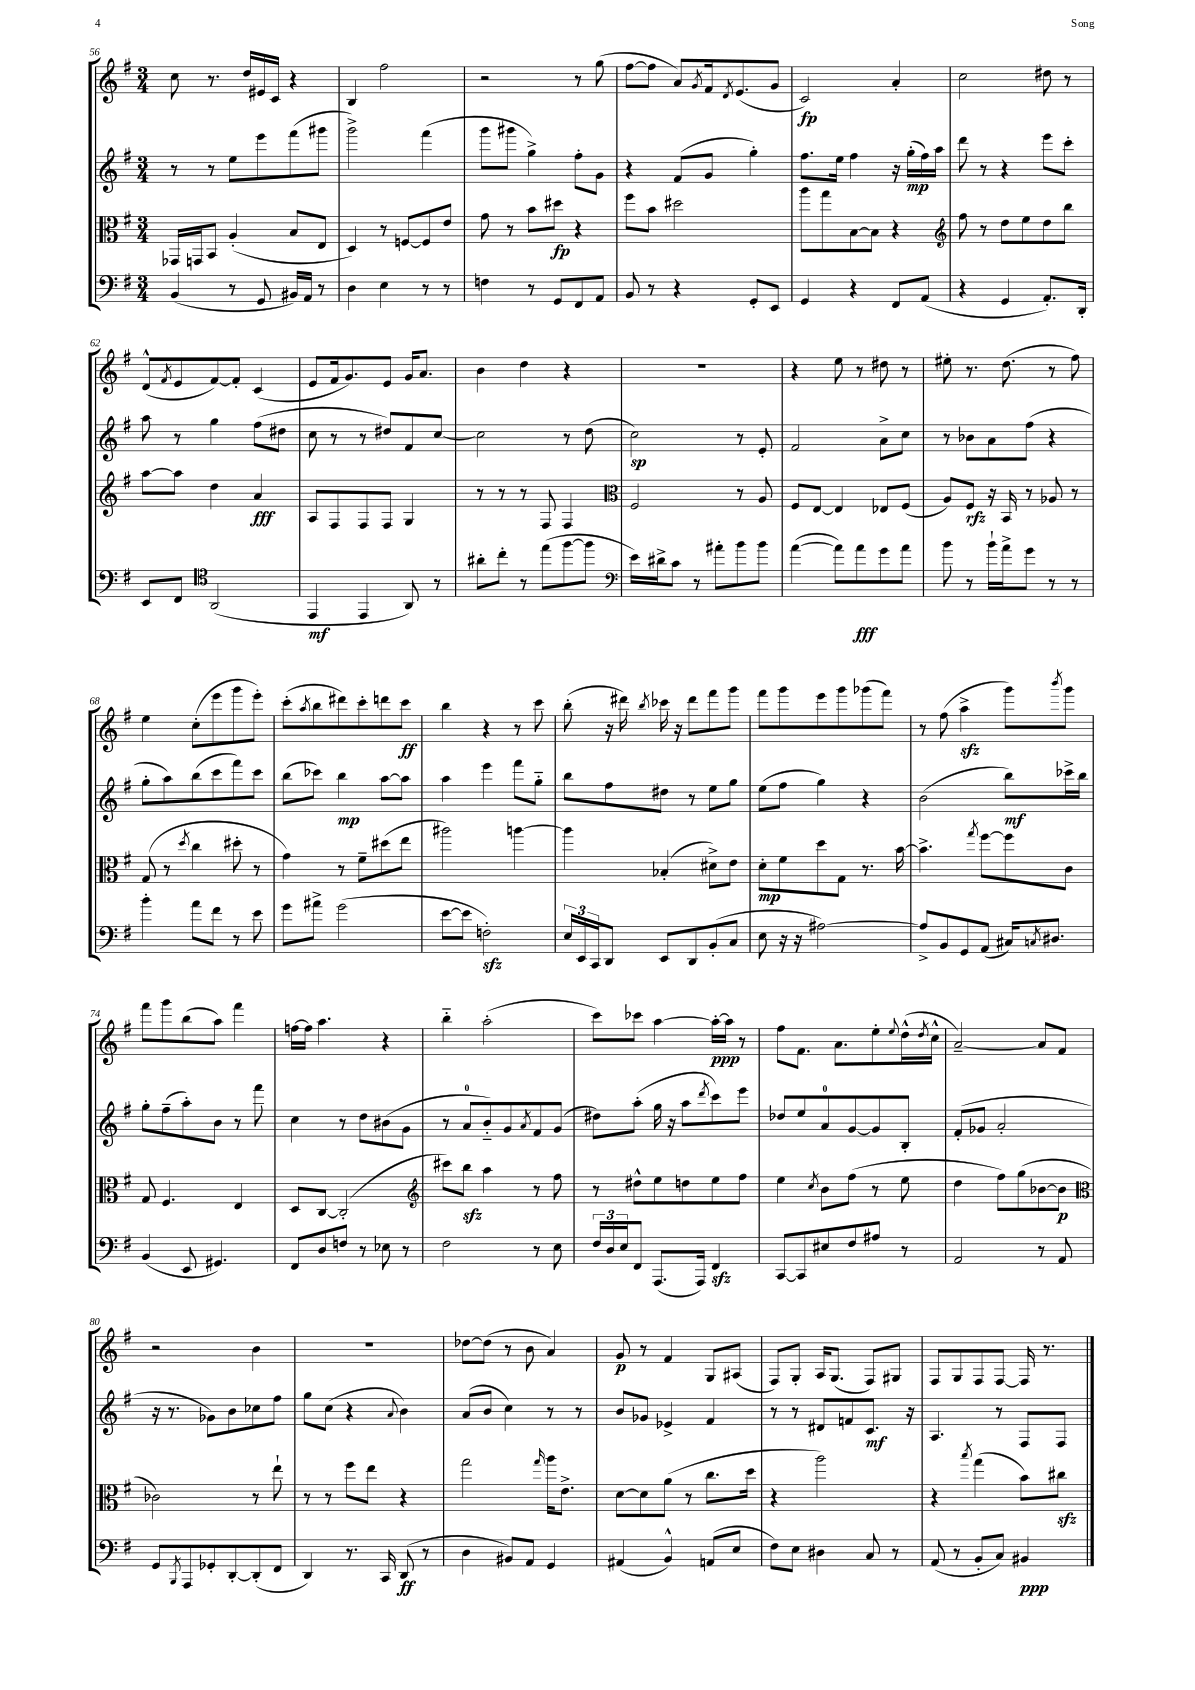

**kern	**dynam	**kern	**dynam	**kern	**dynam	**kern	**dynam
*part4	*part4	*part3	*part3	*part2	*part2	*part1	*part1
*staff4	*staff4	*staff3	*staff3	*staff2	*staff2	*staff1	*staff1
*clefF4	*	*clefC3	*	*clefG2	*	*clefG2	*
*k[f#]	*	*k[f#]	*	*k[f#]	*	*k[f#]	*
*M3/4	*	*M3/4	*	*M3/4	*	*M3/4	*
=56	=56	=56	=56	=56	=56	=56	=56
(4BB/	.	16GG-X/LL	.	8r	.	8cc\	.
.	.	16GGn/J	.	.	.	.	.
.	.	8BB/J	.	8r	.	8.r	.
8r	.	(4A'/	.	8ee\L	.	.	.
.	.	.	.	.	.	16dd/LL	.
8GG/	.	.	.	8eee\	.	16e#X/	.
.	.	.	.	.	.	16c/JJ	.
16BB#X/LL)	.	8B/L	.	(8fff#\	.	4r	.
16AA/JJ	.	.	.	.	.	.	.
8r	.	8E/J	.	8ggg#X\J	.	.	.
=57	=57	=57	=57	=57	=57	=57	=57
4D\	.	4D/)	.	2ggg^\)	.	4B/	.
4E\	.	8r	.	.	.	2ff#\	.
.	.	[8Fn/L	.	.	.	.	.
8r	.	8F/]	.	(4fff#\	.	.	.
8r	.	8e/J	.	.	.	.	.
=58	=58	=58	=58	=58	=58	=58	=58
4Fn\	.	8g\	.	8ggg\L	.	2r	.
.	.	8r	.	8ggg#X\J	.	.	.
8r	.	8b\L	.	4gg^\)	.	.	.
8GG/L	.	8dd#X\J	fp	.	.	.	.
8FF#/	.	4r	.	8ff#'\L	.	8r	.
8AA/J	.	.	.	8g\J	.	(8gg\	.
=59	=59	=59	=59	=59	=59	=59	=59
8BB/	.	8ff#\L	.	4r	.	[8ff#\L	.
8r	.	8b\J	.	.	.	8ff#\J]	.
4r	.	2dd#X\	.	(8f#/L	.	8a/L)	.
.	.	.	.	.	.	8qg/	.
.	.	.	.	8g/J	.	16f#/k	.
.	.	.	.	.	.	8qd/	.
.	.	.	.	.	.	(8.e/	.
8GG'/L	.	.	.	4gg'\)	.	.	.
8EE/J	.	.	.	.	.	8g/J	.
=60	=60	=60	=60	=60	=60	=60	=60
4GG/	.	8aa\L	.	8.ff#\L	.	2c/)	fp
.	.	8gg\	.	.	.	.	.
.	.	.	.	16ee\Jk	.	.	.
4r	.	[8B\	.	4ff#\	.	.	.
.	.	8B\J]	.	.	.	.	.
8FF#/L	.	4r	.	16r	.	4a'/	.
.	.	.	.	(16gg'\LL	mp	.	.
(8AA/J	.	.	.	16ff#\)	.	.	.
.	.	.	.	16aa\JJ	.	.	.
=61	=61	=61	=61	=61	=61	=61	=61
*	*	*clefG2	*	*	*	*	*
4r	.	8ff#\	.	8ddd\	.	2cc\	.
.	.	8r	.	8r	.	.	.
4GG/	.	8dd\L	.	4r	.	.	.
.	.	8ee\	.	.	.	.	.
8.AA'/L)	.	8dd\	.	8eee\L	.	8dd#X\	.
.	.	8bb\J	.	8ccc'\J	.	8r	.
16DD'/Jk	.	.	.	.	.	.	.
!!LO:LB:g=z
=62	=62	=62	=62	=62	=62	=62	=62
8EE/L	.	[8aa\L	.	8aa\	.	(8d^^/L	.
.	.	.	.	.	.	8qf#/	.
8FF#/J	.	8aa\J]	.	8r	.	8e/	.
*clefC4	*	*	*	*	*	*	*
(2AA/	.	4dd\	.	4gg\	.	[8f#/)	.
.	.	.	.	.	.	8f#'/J]	.
.	.	4a/	fff	(8ff#\L	.	(4c/	.
.	.	.	.	8dd#X\J	.	.	.
=63	=63	=63	=63	=63	=63	=63	=63
4EE/	mf	8A/L	.	8cc\	.	8e/L	.
.	.	8F#/	.	8r	.	16f#/k	.
.	.	.	.	.	.	8.g/)	.
4EE/	.	8F#/	.	8r	.	.	.
.	.	8F#/J	.	8dd#X/L)	.	8e/J	.
8AA/)	.	4G/	.	8f#/	.	16g/KL	.
.	.	.	.	.	.	8.a/J	.
8r	.	.	.	[8cc/J	.	.	.
=64	=64	=64	=64	=64	=64	=64	=64
8a#X'\L	.	8r	.	2cc\]	.	4b\	.
8cc'\J	.	8r	.	.	.	.	.
8r	.	8r	.	.	.	4dd\	.
(8ee\L	.	8F#/	.	.	.	.	.
[8ff#\	.	4F#/	.	8r	.	4r	.
8ff#\J]	.	.	.	(8dd\	.	.	.
=65	=65	=65	=65	=65	=65	=65	=65
*clefF4	*	*clefC3	*	*	*	*	*
16e\LL)	.	2F#/	.	2cc\)	sp	2.r	.
16d#X^\J	.	.	.	.	.	.	.
8c\J	.	.	.	.	.	.	.
8r	.	.	.	.	.	.	.
8a#X'\L	.	.	.	.	.	.	.
8b\	.	8r	.	8r	.	.	.
8b\J	.	8A/	.	8e'/	.	.	.
=66	=66	=66	=66	=66	=66	=66	=66
([4a\	.	8F#/L	.	2f#/	.	4r	.
.	.	[8E/J	.	.	.	.	.
8a\L])	.	4E/]	.	.	.	8ee\	.
8a\	fff	.	.	.	.	8r	.
8g\	.	8E-X/L	.	8a^\L	.	8dd#X\	.
8a\J	.	(8F#/J	.	8cc\J	.	8r	.
=67	=67	=67	=67	=67	=67	=67	=67
8b\	.	8A/L)	.	8r	.	8ee#X'\	.
8r	.	8F#/J	rfz	8b-X\L	.	8.r	.
16b`\LL	.	16r	.	8a\	.	.	.
16a^\J	.	16BB/	.	.	.	(8.dd\	.
8g\J	.	8r	.	(8ff#\J	.	.	.
8r	.	8A-X/	.	4r	.	8r	.
8r	.	8r	.	.	.	8ff#\)	.
!!LO:LB:g=z
=68	=68	=68	=68	=68	=68	=68	=68
4b'\	.	(8G/	.	8gg'\L	.	4ee\	.
.	.	8r	.	8aa\)	.	.	.
.	.	8qdd/	.	.	.	.	.
8a\L	.	4cc\	.	(8bb\	.	(8cc'\L	.
8f#\J	.	.	.	8ccc\	.	8eee\	.
8r	.	8dd#X'\	.	8fff#\)	.	8ggg\	.
8e\	.	8r	.	8ccc\J	.	8eee'\J)	.
=69	=69	=69	=69	=69	=69	=69	=69
8g\L	.	4g\)	.	(8bb\L	.	(8ccc'\L	.
.	.	.	.	.	.	8qaa/	.
8a#X^\J	.	.	.	8ccc-X\J)	.	8bb\	.
(2g\	.	8r	.	4bb\	mp	8ddd#X\)	.
.	.	8f#~\L	.	.	.	8ccc'\	.
.	.	(8dd#X\	.	[8aa\L	.	8dddn\	.
.	.	8ee\J	.	8aa\J]	.	8ccc\J	ff
=70	=70	=70	=70	=70	=70	=70	=70
[8e\L	.	2aa#X\)	.	4aa\	.	4bb\	.
8e\J]	.	.	.	.	.	.	.
2Fnzz'\)	.	.	.	4eee\	.	4r	.
.	.	[4aan\	.	8fff#\L	.	8r	.
.	.	.	.	8gg\J	.	8ccc\	.
=71	=71	=71	=71	=71	=71	=71	=71
24E/LL	.	4aa\]	.	8bb\L	.	(8bb'\	.
24EE/	.	.	.	.	.	.	.
24CC/J	.	.	.	.	.	.	.
8DD/J	.	.	.	8ff#\	.	16r	.
.	.	.	.	.	.	16ddd#X\)	.
.	.	.	.	.	.	8qbb/	.
8EE/L	.	(4B-X'/	.	8dd#X\J	.	16ccc-X\	.
.	.	.	.	.	.	16r	.
8DD/	.	.	.	8r	.	8ddd#\L	.
(8BB'/	.	8d#X^\L)	.	8ee\L	.	8fff#\	.
8C/J	.	8e\J	.	8gg\J	.	8ggg\J	.
=72	=72	=72	=72	=72	=72	=72	=72
8E\	.	8d'\L	mp	(8ee\L	.	8fff#\L	.
16r	.	8f#\	.	8ff#\J	.	8ggg\	.
16r	.	.	.	.	.	.	.
[2A#X\)	.	8dd\	.	4gg\)	.	8eee\	.
.	.	8G\J	.	.	.	8ggg\	.
.	.	8.r	.	4r	.	(8ggg-X\	.
.	.	.	.	.	.	8fff#\J)	.
.	.	[16b\	.	.	.	.	.
=73	=73	=73	=73	=73	=73	=73	=73
8A#^/L]	.	4.b^\]	.	(2b\	.	8r	.
8BB/	.	.	.	.	.	(8ff#\	.
8GG/	.	.	.	.	.	4aazz^\	.
.	.	8qgg/	.	.	.	.	.
(8AA/J	.	[8ff#\L	.	.	.	.	.
16C#X/KL)	.	8ff#\]	.	8bb\L)	mf	8ggg\L)	.
8qCn/	.	.	.	.	.	.	.
8.D#X/J	.	.	.	.	.	.	.
.	.	.	.	.	.	8qbbb/	.
.	.	8c\J	.	16ccc-X^\L	.	8ggg\J	.
.	.	.	.	16bb\JJ	.	.	.
!!LO:LB:g=z
=74	=74	=74	=74	=74	=74	=74	=74
(4BB/	.	8G/	.	8gg'\L	.	8fff#\L	.
.	.	4.F#/	.	(8ff#~\	.	8ggg\	.
8EE/	.	.	.	8aa'\)	.	(8bb\	.
4.GG#X/)	.	.	.	8b\J	.	8aa\J)	.
.	.	4E/	.	8r	.	4fff#\	.
.	.	.	.	8fff#\	.	.	.
=75	=75	=75	=75	=75	=75	=75	=75
8FF#/L	.	8D/L	.	4cc\	.	[16ffn\LL	.
.	.	.	.	.	.	16ff\JJ]	.
8D/	.	[8C/J	.	.	.	4.aa\	.
8Fn/J	.	(2C'/]	.	8r	.	.	.
8r	.	.	.	8dd\L	.	.	.
8E-X\	.	.	.	(8b#X\	.	4r	.
8r	.	.	.	8g\J	.	.	.
=76	=76	=76	=76	=76	=76	=76	=76
*	*	*clefG2	*	*	*	*	*
2F#\	.	8ccc#X\L)	.	8r	.	4bb\	.
.	.	8bbzz\J	.	8a/L	.	.	.
.	.	4aa\	.	8b/)	.	(2aa'\	.
.	.	.	.	8g/	.	.	.
.	.	.	.	8qa/	.	.	.
8r	.	8r	.	8f#/	.	.	.
8E\	.	8ff#\	.	(8g/J	.	.	.
=77	=77	=77	=77	=77	=77	=77	=77
24F#/LL	.	8r	.	8dd#X\L)	.	8ccc\L)	.
24D/	.	.	.	.	.	.	.
24E/J	.	.	.	.	.	.	.
8FF#/J	.	8dd#X^^\L	.	(8aa'\J	.	8ccc-X\J	.
(8.AAA/L	.	8ee\	.	16gg\	.	[4aa\	.
.	.	.	.	16r	.	.	.
.	.	8ddn\	.	8aa\L	.	.	.
16AAA/Jk)	.	.	.	.	.	.	.
.	.	.	.	8qddd/	.	.	.
4FF#zz/	.	8ee\	.	8ccc\)	.	16aa'\LL_	ppp
.	.	.	.	.	.	16aa\JJ]	.
.	.	8ff#\J	.	8eee\J	.	8r	.
=78	=78	=78	=78	=78	=78	=78	=78
[8CC/L	.	4ee\	.	8dd-X/L	.	8ff#\L	.
8CC/]	.	.	.	8ee/	.	8.f#\J	.
.	.	8qcc/	.	.	.	.	.
8E#X/	.	8b\L	.	8a/	.	.	.
.	.	.	.	.	.	8.a\L	.
8F#/	.	(8ff#\J	.	[8g/	.	.	.
8A#X/J	.	8r	.	8g/]	.	8ee'\	.
.	.	.	.	.	.	8qqee/	.
8r	.	8ee\	.	8B'/J	.	(16dd^^\L	.
.	.	.	.	.	.	8qdd/	.
.	.	.	.	.	.	16cc^^\JJ	.
=79	=79	=79	=79	=79	=79	=79	=79
2AA/	.	4dd\	.	(8f#'/L	.	[2a~/)	.
.	.	.	.	8g-X/J	.	.	.
.	.	8ff#\L)	.	2a'/	.	.	.
.	.	(8gg\	.	.	.	.	.
8r	.	[8b-X\	.	.	.	8a/L]	.
8AA/	.	8b-\J]	p	.	.	8f#/J	.
!!LO:LB:g=z
=80	=80	=80	=80	=80	=80	=80	=80
*	*	*clefC3	*	*	*	*	*
8GG/L	.	2c-X\)	.	16r	.	2r	.
.	.	.	.	8.r	.	.	.
8qBBB/	.	.	.	.	.	.	.
8AAA/	.	.	.	.	.	.	.
8GG-X'/	.	.	.	8g-X\L)	.	.	.
[8DD'/	.	.	.	8b\	.	.	.
(8DD'/]	.	8r	.	8cc-X\	.	4b\	.
8FF#/J	.	8ee`\	.	8ff#\J	.	.	.
=81	=81	=81	=81	=81	=81	=81	=81
4DD/)	.	8r	.	8gg\L	.	2.r	.
.	.	8r	.	(8cc\J	.	.	.
8.r	.	8ff#\L	.	4r	.	.	.
.	.	8ee\J	.	.	.	.	.
16CC/	.	.	.	.	.	.	.
.	.	.	.	8qqa/	.	.	.
(8DD/	ff	4r	.	4b\)	.	.	.
8r	.	.	.	.	.	.	.
=82	=82	=82	=82	=82	=82	=82	=82
4D\	.	2gg\	.	(8a/L	.	[8dd-X\L	.
.	.	.	.	8b/J	.	(8dd-\J]	.
8BB#X/L)	.	.	.	4cc\)	.	8r	.
8AA/J	.	.	.	.	.	8b\	.
.	.	16qqgg/	.	.	.	.	.
4GG/	.	16aa\KL	.	8r	.	4a/)	.
.	.	8.e^\J	.	.	.	.	.
.	.	.	.	8r	.	.	.
=83	=83	=83	=83	=83	=83	=83	=83
(4AA#X/	.	[8d\L	.	8b/L	.	8g/	p
.	.	8d\]	.	8g-X/J	.	8r	.
4BB^^/)	.	(8a\J	.	4e-X^/	.	4f#/	.
.	.	8r	.	.	.	.	.
(8AAn/L	.	8.cc\L	.	4f#/	.	8G/L	.
8E/J	.	.	.	.	.	(8A#X/J	.
.	.	16dd\Jk	.	.	.	.	.
=84	=84	=84	=84	=84	=84	=84	=84
8F#\L)	.	4r	.	8r	.	8F#/L)	.
8E\J	.	.	.	8r	.	8G'/J	.
4D#X\	.	2aa\)	.	8d#X/L	.	16A/KL	.
.	.	.	.	.	.	(8.G/J	.
.	.	.	.	8fn/	.	.	.
8C/	.	.	.	8.c/J	mf	8F#/L)	.
8r	.	.	.	.	.	8G#X/J	.
.	.	.	.	16r	.	.	.
=85	=85	=85	=85	=85	=85	=85	=85
(8AA/	.	4r	.	4.A/	.	8F#/L	.
8r	.	.	.	.	.	8G/	.
.	.	8qbb/	.	.	.	.	.
8BB'/L	.	(4gg\	.	.	.	8F#/	.
8C/J)	.	.	.	8r	.	[8F#/J	.
4BB#X/	ppp	8b\L)	.	8F#/L	.	16F#/]	.
.	.	.	.	.	.	8.r	.
.	.	8cc#Xzz\J	.	8F#/J	.	.	.
==	==	==	==	==	==	==	==
*-	*-	*-	*-	*-	*-	*-	*-
